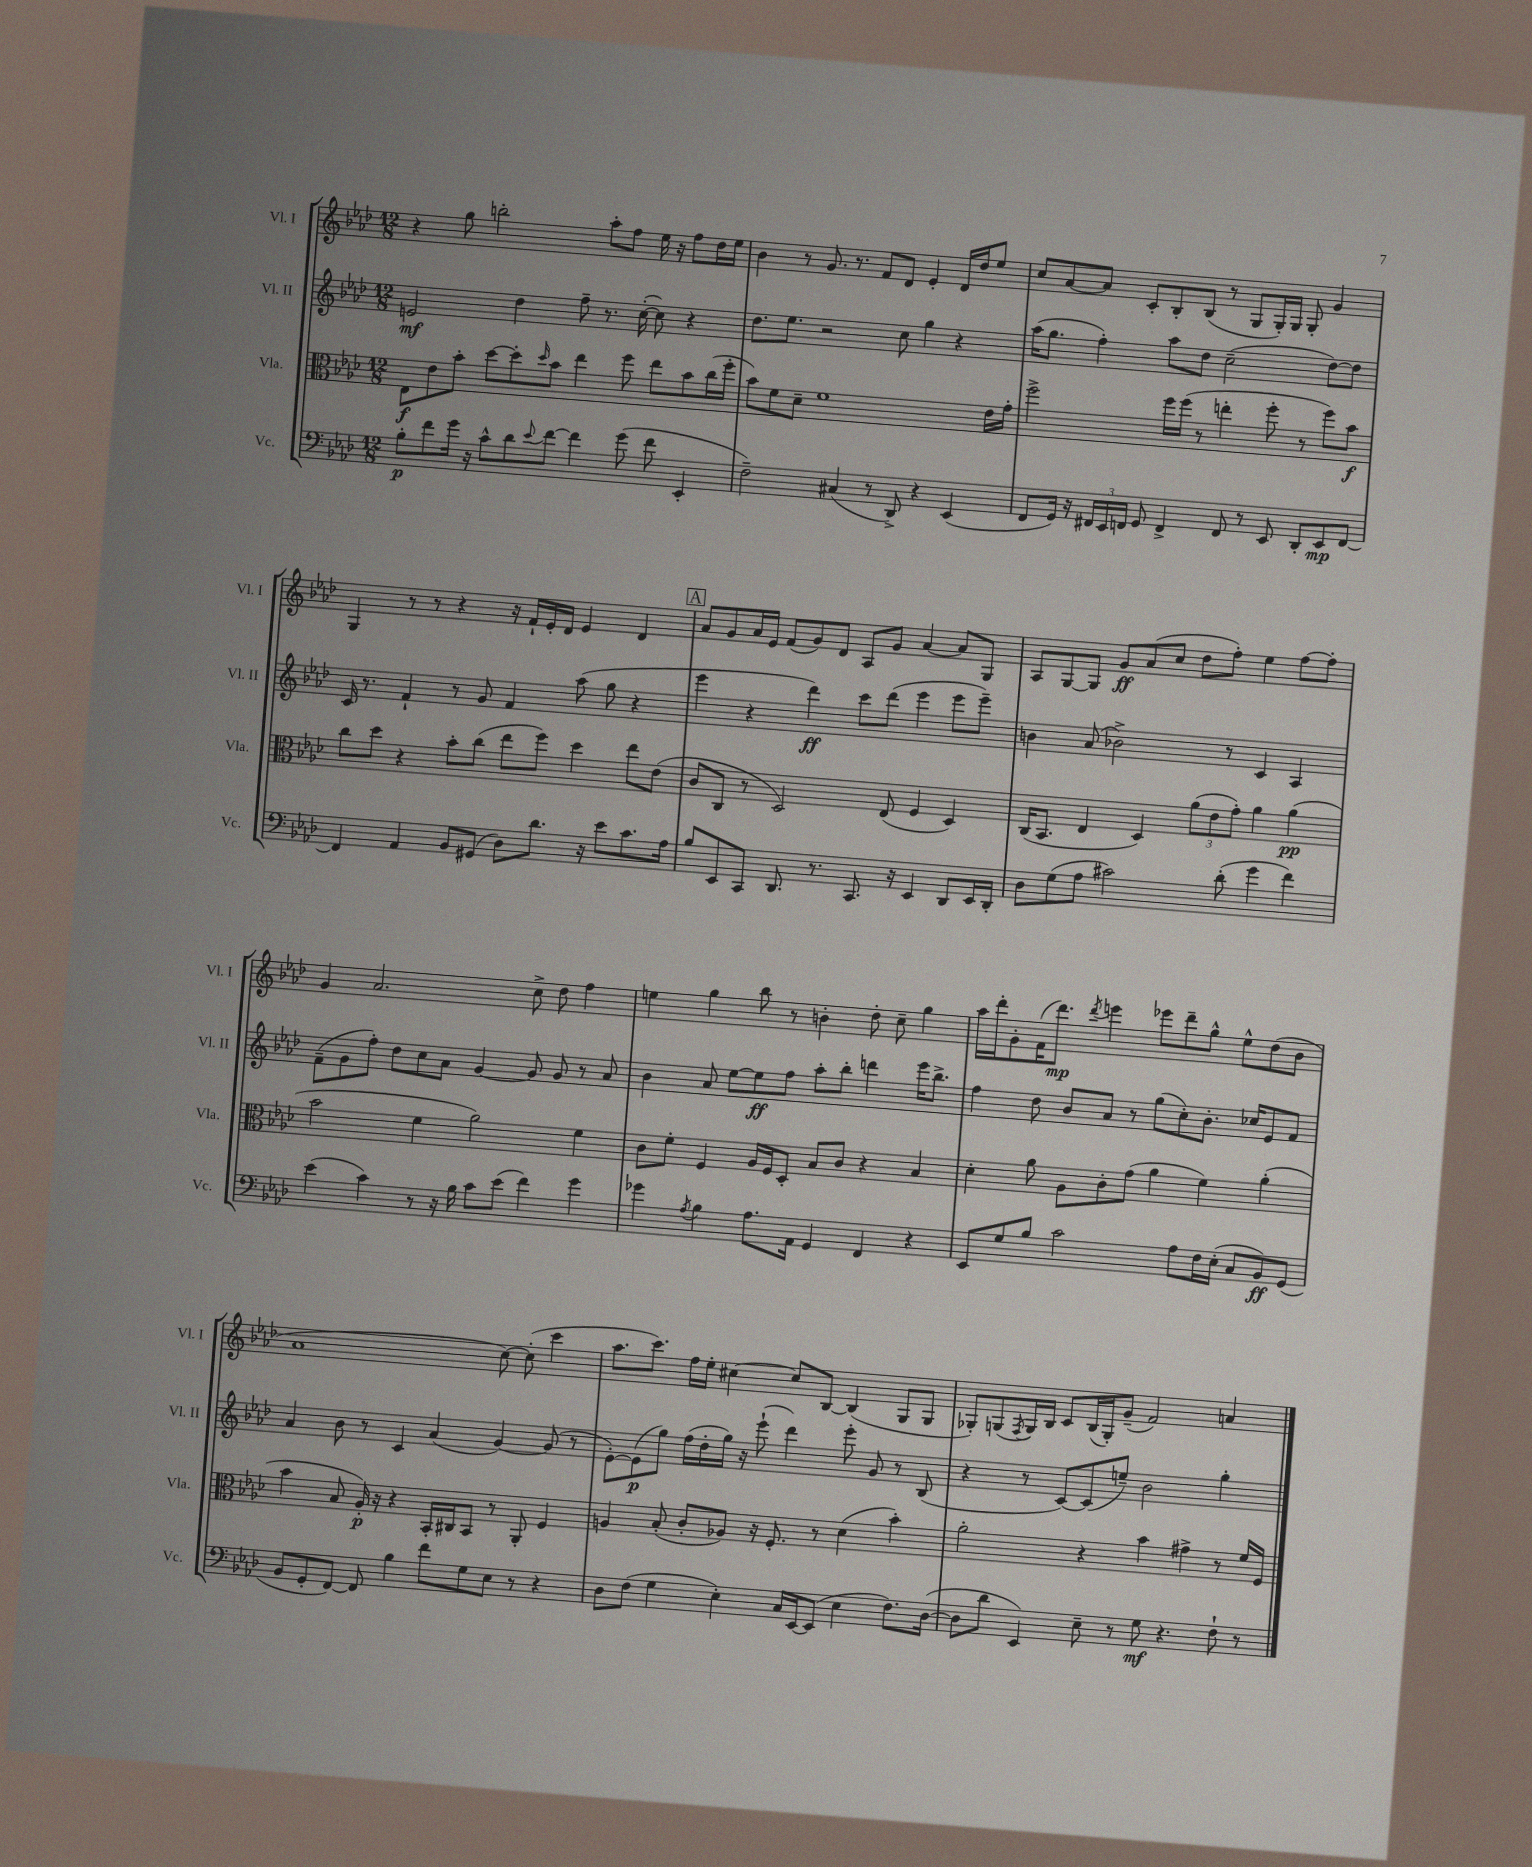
<<
\new StaffGroup <<
\new Staff = "s0" \with { instrumentName = "Vl. I" shortInstrumentName = "Vl. I" } {
    \clef treble \key aes \major \numericTimeSignature \time 12/8
    r4 g''8 b''2-. aes''8-. f''8 ees''16 r16 f''8 des''16 ees''16 |
    bes'4 r8 g'8. r8. f'8 des'8 ees'4-. des'16 des''16 ees''8 |
    c''8 aes'8~ aes'8 c'8-. bes8-. bes8( r8 g8 g16-.) g16 g8-. g'4 |
    g4 r8 r8 r4 r16 f'16-! ees'16-. des'16 ees'4 des'4 |
    \mark \markup { \box "A" } aes'8 g'8 aes'16 ees'16 f'8( g'8) des'8 aes8 g'8 aes'4~ aes'8 g8 |
    aes8 g8~ g8 g'8\ff aes'8( c''8 des''8 f''8-.) ees''4 f''8~ f''8-. |
    g'4 aes'2. c''8-> des''8 f''4 |
    e''4 g''4 bes''8 r8 b'4-. des''8-. c''8-- g''4 |
    aes''16 des'''16-. g'8-. f'16( des'''8.\mp) \acciaccatura { des'''8 } e'''4 ees'''8 des'''8-- g''8-^ ees''8-^ des''8( bes'8 |
    aes'1 c''8~) c''8-.( c'''4 |
    aes''8. c'''8.) f''16 ees''16-. cis''4~ cis''8 bes8~ bes4( g8 g8 |
    ges8-.) g8( \acciaccatura { f8 } g16) bes16 c'8 bes16( g16-.) g'8--( f'2) a'4 \bar "|." |
}
\new Staff = "s1" \with { instrumentName = "Vl. II" shortInstrumentName = "Vl. II" } {
    \clef treble \key aes \major \numericTimeSignature \time 12/8
    e'2\mf des''4 f''8-- r8. c''16~-.( c''8) r4 |
    des''8. ees''8. r2 c''8 g''4 r4 |
    aes''16( g''8. f''4-.) aes''8 des''8 c''2--( des''8~) des''8 |
    c'16 r8. f'4-! r8 g'8 f'4 aes''8( g''8 r4 |
    \mark \markup { \box "A" } ees'''4 r4 des'''4\ff) c'''8 des'''8( ees'''4 ees'''8 ees'''8--) |
    b'4 aes'8( bes'2->) r8 c'4 aes4 |
    f'8--( g'8 f''8-.) des''8 c''8 aes'8 g'4~ g'8 g'8 r8 aes'8 |
    bes'4 aes'8 ees''8~ ees''8\ff f''8 aes''8-. bes''8-. d'''4 ees'''16 bes''8.-> |
    f''4 des''8 bes'8 aes'8 r8 g''8( c''8-.) bes'8.-. ces''16 ees'8 f'8 |
    aes'4 bes'8 r8 c'4 aes'4( g'4~) g'8( r8 |
    ees'8~-.) ees'8\p( g''8) f''16( des''16-. g''16) r16 ees'''8-!( des'''4) ees'''8-. g'8 r8 bes8( |
    r4 r8 c'8~) c'8( e''8--) bes'2 g''4-. \bar "|." |
}
\new Staff = "s2" \with { instrumentName = "Vla." shortInstrumentName = "Vla." } {
    \clef alto \key aes \major \numericTimeSignature \time 12/8
    ees8\f ees'8 bes'8-. des''8~ des''8-. \grace { des''16 } bes'8 ees''4 f''8 ees''8 bes'8 c''16( f''16-. |
    bes'8) f'8 des'8-- f'1 ees'16 g'16-. |
    f''2-> f''16 f''16( r8 e''4-. f''8-. r8 f''8) bes'8\f |
    c''8 des''8 r4 bes'8-. c''8( ees''8 f''8) des''4 ees''8 ees'8( |
    \mark \markup { \box "A" } c'8 c8 r8 des2) ees8( f4 des4) |
    c16( bes,8. ees4 des4) \tuplet 3/2 { aes'8( ees'8 g'8-.) } aes'4 aes'4\pp( |
    bes'2 f'4 aes'2) f'4 |
    c'8 f'8-. f4 aes16 f16 des8-. bes8 c'8 r4 bes4 |
    des'4-. aes'8 aes8 c'8-. g'8( aes'4 f'4) aes'4-.( |
    bes'4 bes8 aes16-.\p) r16 r4 bes,16-. cis16 bes,8 r8 aes,8-. f4 |
    a4 bes8-.( c'8-. aes8) r16 f8.-. r8 des'4( bes'4-.) |
    aes'2-. r4 bes'4 gis'4-> r8 f'16 f16 \bar "|." |
}
\new Staff = "s3" \with { instrumentName = "Vc." shortInstrumentName = "Vc." } {
    \clef bass \key aes \major \numericTimeSignature \time 12/8
    bes8-.\p f'8 g'16 r16 c'8-^ des'8 \appoggiatura { ees'8 } f'8~ f'4 g'8( f'8 ees,4-. |
    f2--) cis4( r8 des,8->) r4 ees,4( |
    f,8 g,16) r16 \tuplet 3/2 { fis,16 ees,16 f,16 } g,8 f,4-> f,8 r8 ees,8 des,8-. ees,8\mp f,8~ |
    f,4 aes,4 bes,8 gis,8( des8) des'8. r16 ees'8 c'8. aes16 |
    \mark \markup { \box "A" } bes8 ees,8 c,8 des,8. r8. c,8. r16 ees,4 des,8 ees,16 des,16-. |
    des8 g8( aes8 cis'2) des'8-.( g'4 f'4) |
    ees'4( c'4) r8 r16 bes16 c'8 ees'8( f'4) g'4 |
    ges'4 \acciaccatura { aes8 } bes4 aes8. aes,16 g,4 f,4 r4 |
    ees,8 g8 bes8 c'2 aes8 f16 ees16-.( c8 bes,8\ff) g,8( |
    bes,8 g,8-. f,8~) f,8 bes4 f'8 g8 ees8 r8 r4 |
    des8 f8( g4 ees4-.) c16 ees,16~ ees,8( ees4 f8.) des16~( |
    des8 des'8 ees,4) ees8-- r8 g8\mf r4. f8-! r8 \bar "|." |
}
>>
>>
\layout { \context { \Score \remove "Bar_number_engraver" } }
